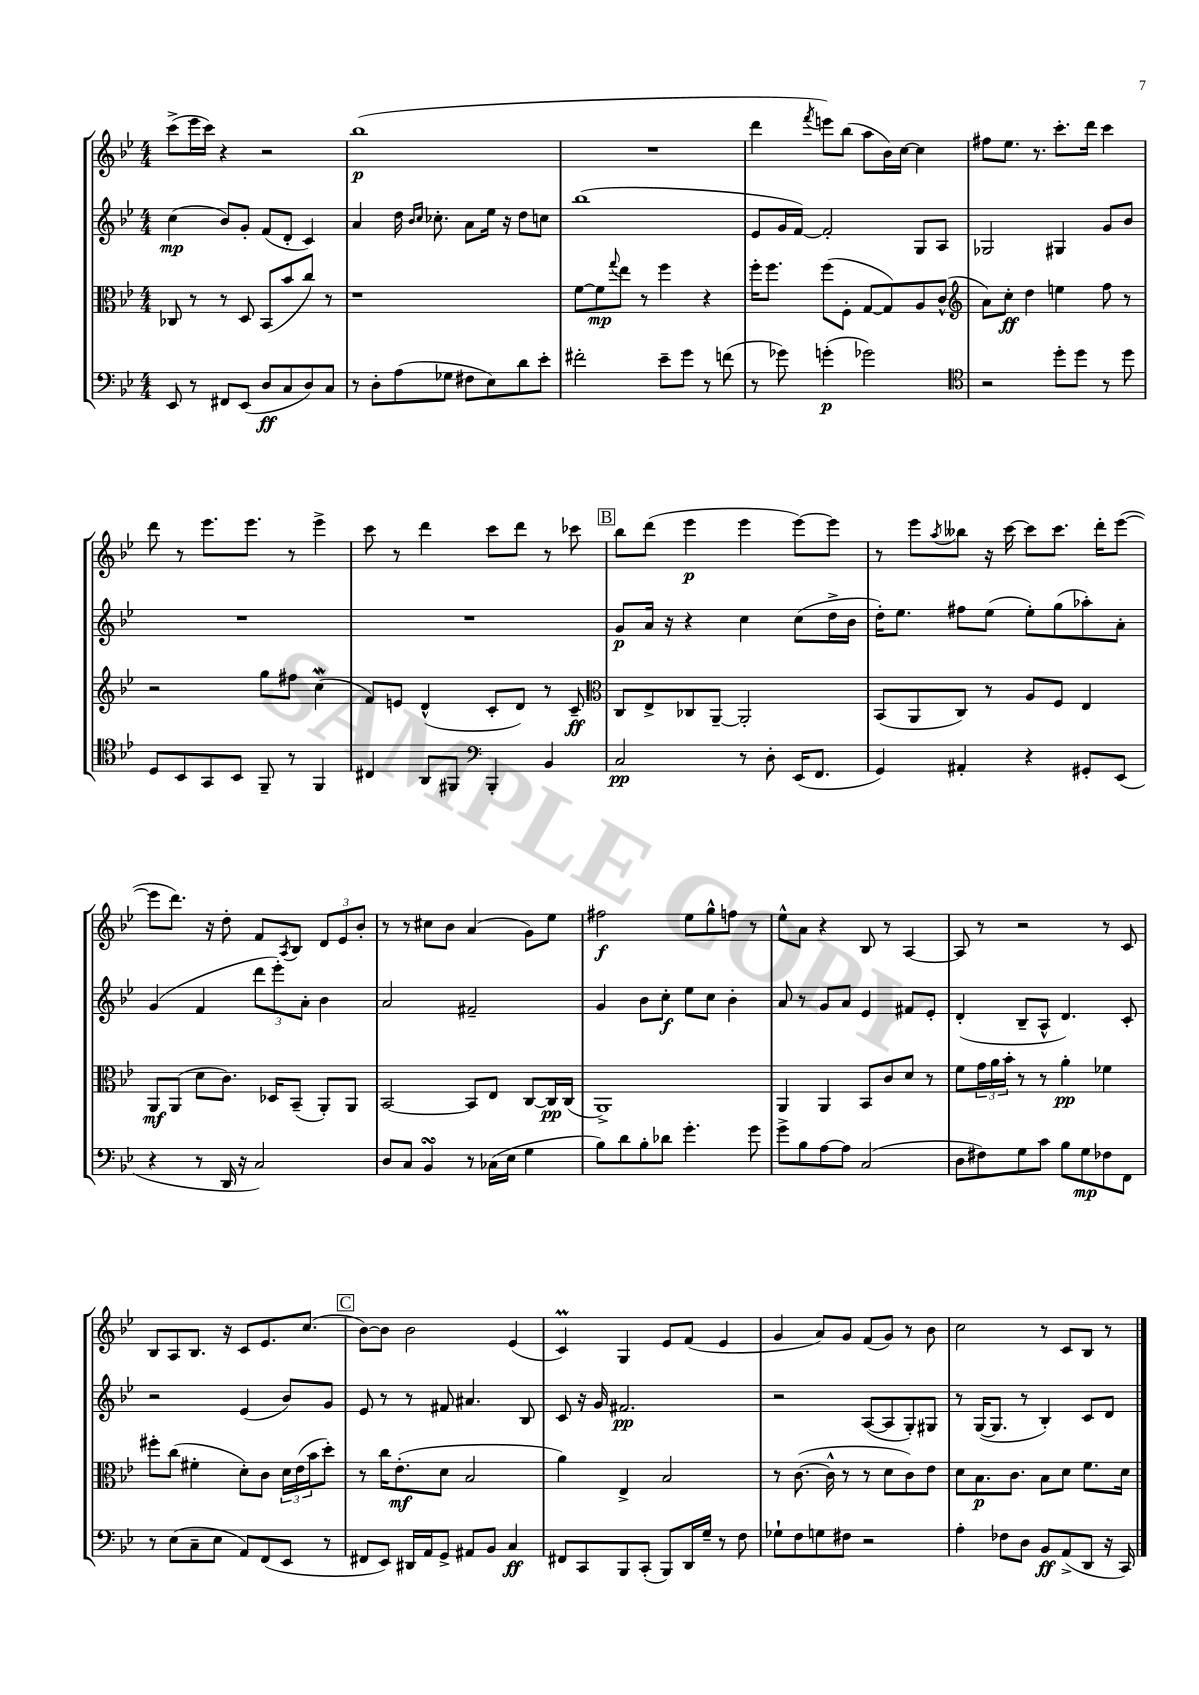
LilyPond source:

<<
\new StaffGroup <<
\new Staff = "s0" {
    \clef treble \key bes \major \numericTimeSignature \time 4/4
    c'''8->( ees'''16 c'''16) r4 r2 |
    bes''1\p( |
    R1 |
    d'''4 \acciaccatura { f'''8 } e'''8) bes''8( a''8 bes'16) c''16~ c''4 |
    fis''8 ees''8. r8. c'''8.-. d'''16 c'''4 |
    d'''8 r8 ees'''8. ees'''8. r8 ees'''4-> |
    c'''8 r8 d'''4 c'''8 d'''8 r8 ces'''8 |
    \mark \markup { \box "B" } bes''8 d'''8( ees'''4\p ees'''4 ees'''8~) ees'''8 |
    r8 ees'''8 \acciaccatura { a''8 } beses''8 r16 c'''16~ c'''8 c'''8. d'''16-. ees'''8~( |
    ees'''8 d'''8.) r16 d''8-. f'8 \acciaccatura { a8 } bes8 \tuplet 3/2 { d'8 ees'8 bes'8-. } |
    r8 r8 cis''8 bes'8 a'4( g'8) ees''8 |
    fis''2\f ees''8 g''8-^ f''8 r8 |
    ees''8-^ a'8 r4 bes8 r8 a4~ |
    a8 r8 r2 r8 c'8 |
    bes8 a8 bes8. r16 c'8 ees'8. c''8.( |
    \mark \markup { \box "C" } bes'8~) bes'8 bes'2 ees'4( |
    c'4\prall) g4 ees'8 f'8( ees'4 |
    g'4 a'8) g'8 f'8( g'8) r8 bes'8 |
    c''2 r8 c'8 bes8 r8 \bar "|." |
}
\new Staff = "s1" {
    \clef treble \key bes \major \numericTimeSignature \time 4/4
    c''4\mp( bes'8) g'8-. f'8( d'8-. c'4) |
    a'4 d''16 \grace { bes'16 c''16 } ces''8.-. a'8 ees''16 r16 d''8 c''8 |
    bes''1( |
    ees'8 g'16 f'16~) f'2-. g8 a8 |
    ges2 gis4 g'8 bes'8 |
    R1 |
    R1 |
    \mark \markup { \box "B" } g'8\p a'16 r16 r4 c''4 c''8( d''16-> bes'16 |
    d''16-.) ees''8. fis''8 ees''8( ees''8-.) g''8( aes''8-.) a'8-. |
    g'4( f'4 \tuplet 3/2 { d'''8 ees'''8-.) a'8-. } bes'4 |
    a'2 fis'2-- |
    g'4 bes'8 c''8-.\f ees''8 c''8 bes'4-. |
    a'8 r8 g'8 a'8 ees'4 fis'8 ees'8-. |
    d'4-.( bes8-- a8-^ d'4.) c'8-. |
    r2 ees'4( bes'8) g'8 |
    \mark \markup { \box "C" } ees'8 r8 r8 fis'8 ais'4. bes8 |
    c'8 r16 g'16 fis'2.\pp |
    r2 a8~( a8 g8-.) gis8 |
    r8 g16~( g8. r8 bes4-.) c'8 d'8 \bar "|." |
}
\new Staff = "s2" {
    \clef alto \key bes \major \numericTimeSignature \time 4/4
    ces8 r8 r8 d8 bes,8( bes'8 c''8) r8 |
    r1 |
    f'8~ f'8\mp \appoggiatura { g''8 } ees''8 r8 f''4 r4 |
    f''16-. f''8. f''8( f8-. g8~ g8) a8 c'8-^( |
    \clef treble a'8) c''8-.\ff d''4 e''4 f''8 r8 |
    r2 g''8 fis''8 c''4\mordent( |
    f'8) e'8 d'4-^( c'8-. d'8) r8 c'8--\ff |
    \mark \markup { \box "B" } \clef alto c8 ees8-> ces8 a,8~-- a,2-. |
    bes,8( a,8 c8) r8 a8 f8 ees4 |
    a,8\mf a,8( d'8 c'8.) des16 bes,8--( a,8-.) a,8 |
    bes,2~ bes,8 ees8 c8~ c16\pp c16( |
    a,1->) |
    a,4 a,4 bes,8 c'8 d'8 r8 |
    f'8 \tuplet 3/2 { g'16 a'16 bes'16-. } r8 r8 a'4-.\pp fes'4 |
    fis''8-. c''8( fis'4-. d'8-.) c'8 \tuplet 3/2 { d'16 ees'16( bes'16 } d''8-.) |
    \mark \markup { \box "C" } r8 c''16 ees'8.-.\mf( d'8 bes2 |
    a'4) ees4-> bes2 |
    r8 c'8.~( c'16-^ r8 r8 d'8 c'8) ees'8 |
    d'8 bes8.\p c'8. bes8 d'8 f'8. d'16 \bar "|." |
}
\new Staff = "s3" {
    \clef bass \key bes \major \numericTimeSignature \time 4/4
    ees,8 r8 fis,8 ees,8( d8\ff c8 d8) c8 |
    r8 d8-. a8( ges8 fis8 ees8) d'8 ees'8-. |
    fis'2-. ees'8-- g'8 r8 f'8( |
    r8 ges'8) g'4-.\p( ges'2) |
    \clef tenor r2 d''8-. d''8 r8 d''8 |
    d8 bes,8 g,8 bes,8 f,8-- r8 f,4 |
    cis4 a,8 fis,8 \clef bass bes,,4-. bes,4 |
    \mark \markup { \box "B" } c2\pp r8 d8-. ees,16( f,8. |
    g,4) ais,4-. r4 gis,8-. ees,8( |
    r4 r8 d,16 r16 c2) |
    d8 c8 bes,4\turn r8 ces16( ees16 g4 |
    bes8) d'8 bes8-. des'8 g'4.-. g'8 |
    g'8-> bes8 a8~ a8 c2( |
    d8 fis8) g8 c'8 bes8 g8\mp fes8 f,8 |
    r8 ees8( c8-- ees8 a,8) f,8( ees,8 r8 |
    \mark \markup { \box "C" } fis,8 ees,8) dis,16 a,16 g,8-> ais,8 bes,8 c4\ff |
    fis,8 c,8 bes,,8 c,8-.( bes,,8) d,16 g16-- r8 f8 |
    ges8-! f8 g8 fis8 r2 |
    a4-. fes8 d8 bes,8\ff a,8->( d,8 r16 c,16) \bar "|." |
}
>>
>>
\layout { \context { \Score \remove "Bar_number_engraver" } }
